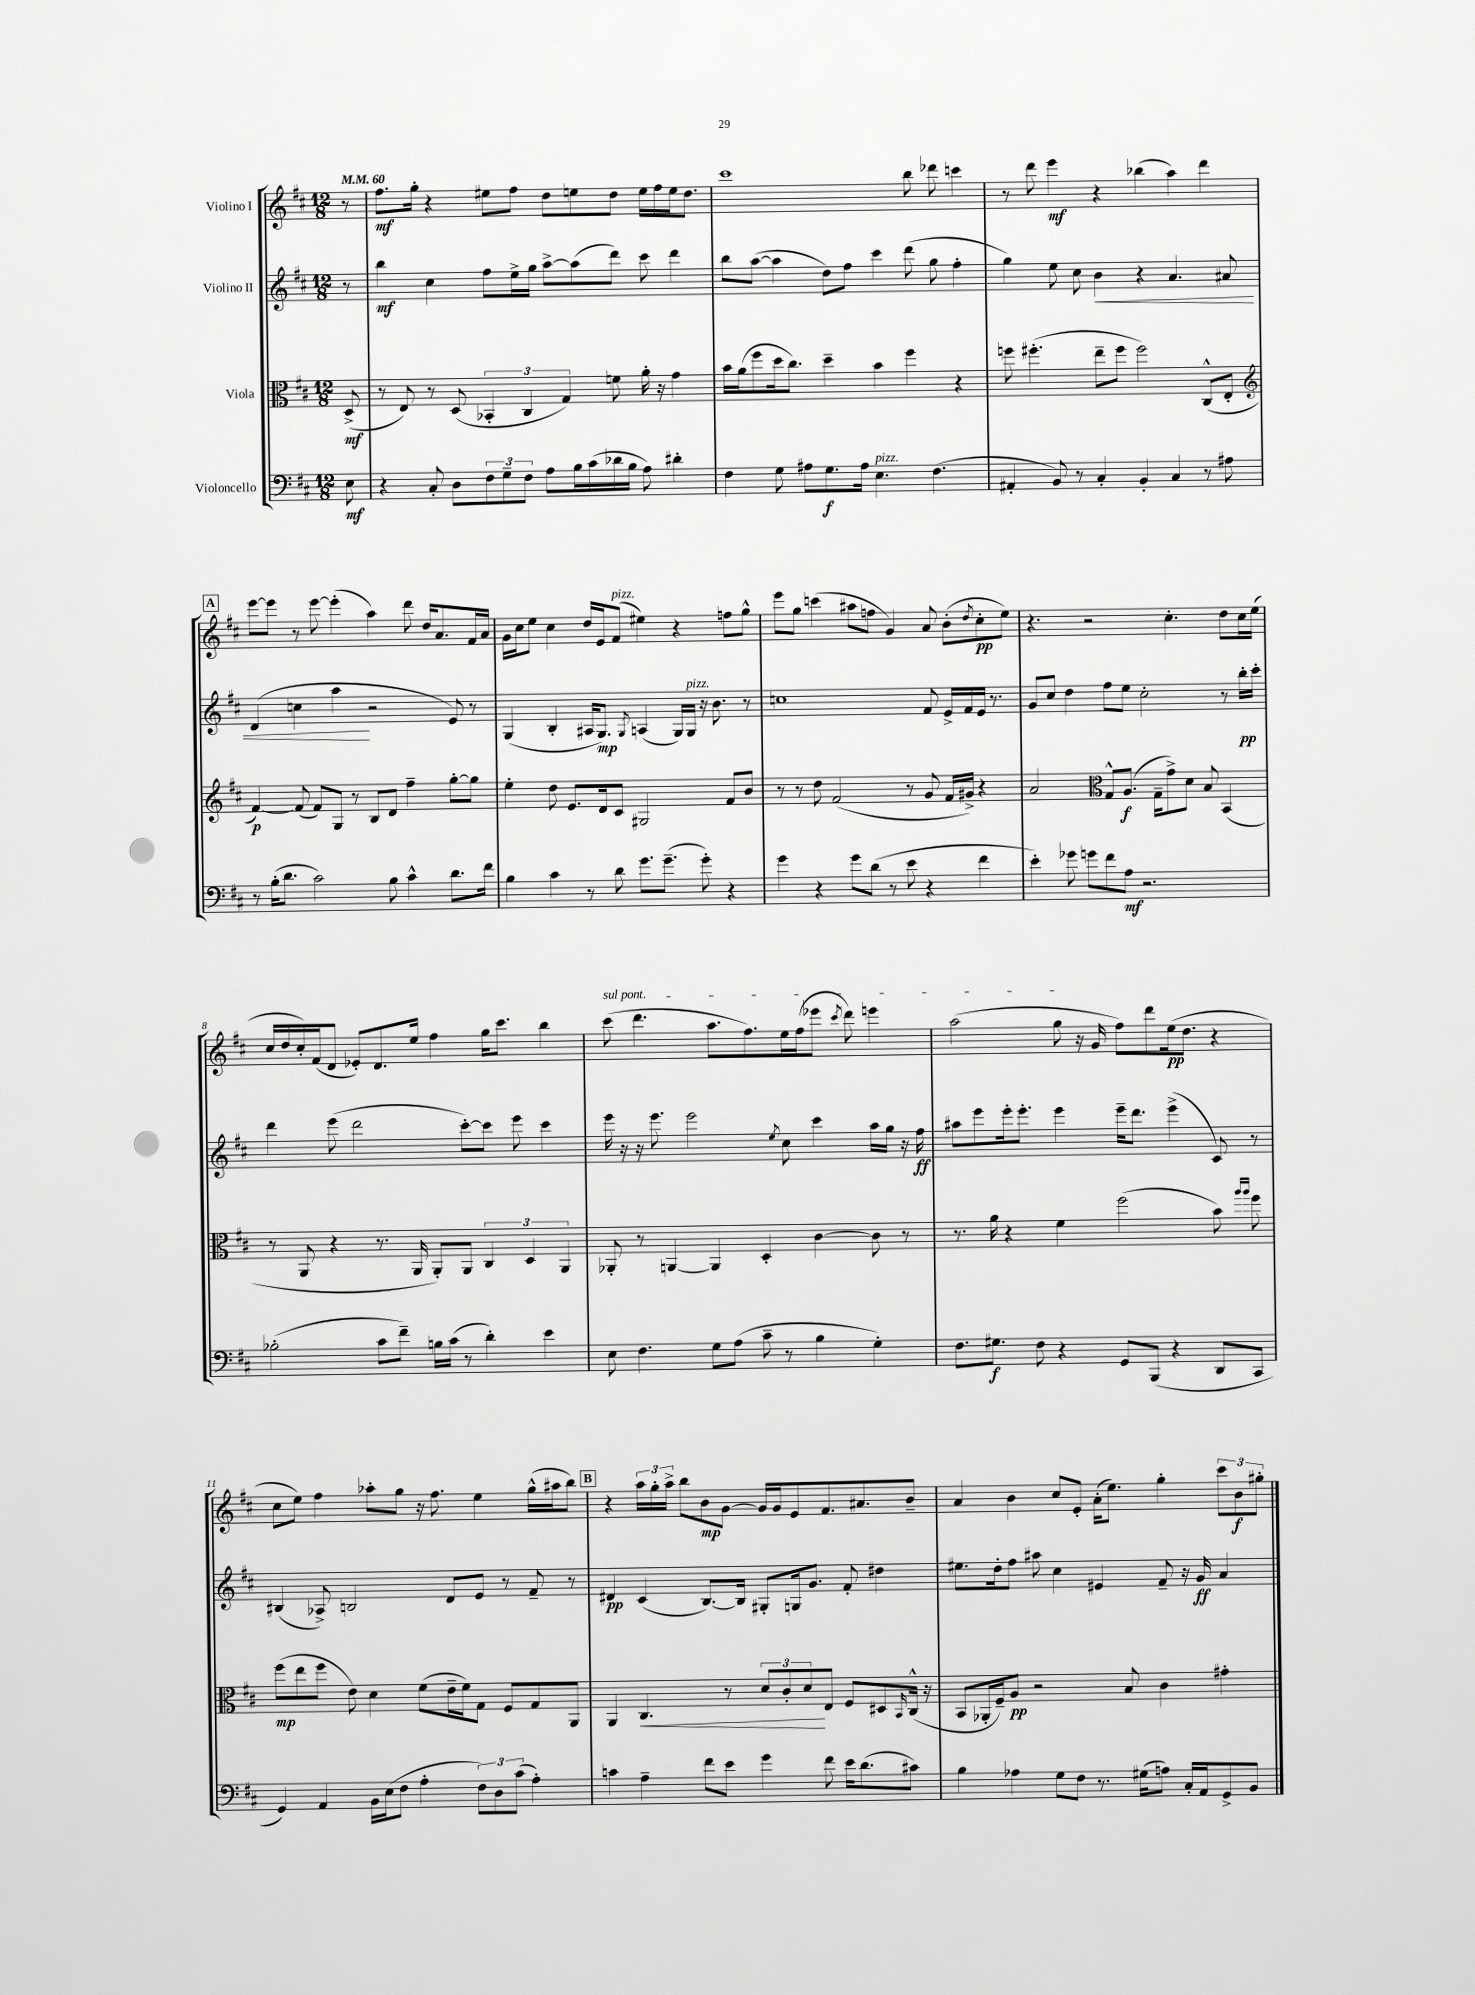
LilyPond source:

<<
\new StaffGroup <<
\new Staff = "s0" \with { instrumentName = "Violino I" } {
    \clef treble \key d \major \numericTimeSignature \time 12/8 \partial 8 \tempo 4 = 60
    r8 |
    fis''8.\mf g''16-. r4 eis''8 fis''8 d''8 e''8 d''8 e''16 fis''16 e''16 d''8. |
    cis'''1 b''8 des'''8 c'''4 |
    r8 d'''8 e'''4\mf r4 bes''4( a''4) d'''4 |
    \mark \markup { \box "A" } e'''8~ e'''8 r8 e'''8~ e'''4-.( a''4) d'''8 d''16 a'8. fis'16 a'16 |
    g'16 cis''16 e''8 cis''4 d''16 e'16 fis'8^\markup { \italic "pizz." }( eis''4) r4 f''8 g''8-^ |
    e'''8 g''8 c'''4( ais''8 f''8 g'4) a'8 b'8-.( \acciaccatura { d''8 } cis''8-.\pp e''8) |
    r4. r2 cis''4.-. d''8 cis''16 e''16( |
    cis''16 d''16 cis''16-.) fis'16( d'8 ees'8-.) d'8. e''16 fis''4 g''16 cis'''8. b''4 |
    \once \override TextSpanner.bound-details.left.text = \markup { \italic "sul pont." } cis'''8\startTextSpan( d'''4. a''8. fis''8.) e''16 fis''16( ees'''8 \acciaccatura { cis'''8 } d'''8) e'''4 |
    a''2( g''8\stopTextSpan r16 g'16 fis''8) d'''8 e''16\pp( d''8. r4 |
    cis''8 e''8) fis''4 aes''8-. g''8 r16 fis''8. e''4 g''16-^( ais''16 b''8) |
    \mark \markup { \box "B" } r4 \tuplet 3/2 { a''16 g''16-. a''16-> } b''8 b'8\mp g'8~ g'16 g'16 e'8 fis'8. ais'8. b'8-- |
    a'4 b'4 cis''8 e'8-. a'16-.( e''8.) g''4-. \tuplet 3/2 { cis'''8 b'8\f gis''8-. } \bar "|." |
}
\new Staff = "s1" \with { instrumentName = "Violino II" } {
    \clef treble \key d \major \numericTimeSignature \time 12/8 \partial 8
    r8 |
    b''4\mf cis''4 fis''8 e''16-> g''16 a''8~-> a''8( d'''8) cis'''8 d'''4 |
    b''8 a''8~( a''4 d''8) fis''8 cis'''4 d'''8( g''8 fis''4-. |
    g''4) e''8 cis''8 b'4\< r4 a'4. ais'8 |
    \mark \markup { \box "A" } d'4( c''4 a''4\! r2 e'8) r8 |
    g4( b4-. ais16 g8.\mp) \acciaccatura { g8 } a4( g16) g16^\markup { \italic "pizz." } r16 b'8. r8 |
    c''1 fis'8 e'16-> fis'16 e'16 r8. |
    g'8 cis''8 d''4 fis''8 e''8 cis''2-. r8 b''16-.\pp cis'''16-. |
    d'''4 e'''8( d'''2 cis'''8~-.) cis'''8 e'''8 cis'''4 |
    e'''16 r16 r16 e'''8. e'''2 \acciaccatura { e''8 } cis''8 cis'''4 a''16 g''16 r16 fis''16\ff |
    ais''8 e'''8 e'''16-. e'''8.-. e'''4 e'''16-- d'''8. e'''4->( cis'8) r8 |
    bis4( aes8->) b2 d'8 e'8 r8 fis'8-- r8 |
    \mark \markup { \box "B" } dis'4\pp cis'4( b8.~) b16 gis8-. g16 g'8. fis'8-. dis''4 |
    eis''8. d''16-. fis''8 ais''8 cis''4 eis'4 fis'8-- r16 g'16\ff a'4 \bar "|." |
}
\new Staff = "s2" \with { instrumentName = "Viola" } {
    \clef alto \key d \major \numericTimeSignature \time 12/8 \partial 8
    d8->\mf( |
    r8 e8) r8 d8( \tuplet 3/2 { bes,4-. cis4 g4) } f'8 a'16-. r16 g'4 |
    b'16 a'16( fis''8 d''16 cis''8.) d''4-- b'4 fis''4 r4 |
    f''8 fis''4.-.( e''8-- fis''8 fis''2) cis8-^( e8-. |
    \mark \markup { \box "A" } \clef treble fis'4~\p) fis'8( fis'8) g8 r8 b8 d'8 fis''4-- g''8~-. g''8 |
    e''4-. d''8 e'8. d'16 cis'8 gis2 fis'8 b'8 |
    r8 r8 d''8 fis'2( r8 g'8 fis'16 gis'16->) r4 |
    a'2 \clef alto g8-^ a8.\f( g16-- g'8->) d'8 b8 b,4( |
    r8 a,8 r4 r8. a,16 a,8-.) a,8 \tuplet 3/2 { cis4 d4 a,4 } |
    aes,8-. r8 a,4~ a,4 d4-. cis'4~ cis'8 r8 |
    r8. a'16 r4 fis'4 fis''2( b'8) \grace { a''16 a''16 } fis''8 |
    fis''8\mp( e''8 fis''8 e'8) d'4 fis'8( e'16-- fis'16) g8 fis8 g8 a,8 |
    \mark \markup { \box "B" } a,4 cis4.\< r8 \tuplet 3/2 { d'8 cis'8-. d'8\! } e8 fis8 dis8 \grace { b,16 } cis16-^( r16 |
    b,8 aes,16-. fis16--) a8\pp r2 b8 cis'4 gis'4-. \bar "|." |
}
\new Staff = "s3" \with { instrumentName = "Violoncello" } {
    \clef bass \key d \major \numericTimeSignature \time 12/8 \partial 8
    e8\mf |
    r4 cis8-. d8 \tuplet 3/2 { fis8 g8-- fis8 } a8 b16 cis'16( des'16 b16 a8) dis'4-. |
    fis4 g8 ais8 g8.\f ais16 e4.^\markup { \italic "pizz." } fis4.( |
    ais,4-. b,8) r8 cis4-. b,4-. cis4 r8 ais8 |
    \mark \markup { \box "A" } r8 b16-.( d'8. cis'2) b8 cis'4-^ d'8. fis'16 |
    b4 cis'4 r8 d'8 g'8. g'8.--( g'8-.) r4 |
    g'4 r4 g'8 d'8( r8 e'8 r4 fis'4 |
    e'4-.) ges'8 g'8 fis'8 a8\mf r2. |
    bes2-.( cis'8 fis'8--) b16 cis'16( r8 d'4-.) e'4 |
    e8 fis4. g8 a8( cis'8-- r8 b4 g4-.) |
    fis8. gis8.\f fis8 r4 g,8 b,,8( r4 d,8 cis,8 |
    g,4) a,4 b,16 e16( fis8 a4-. \tuplet 3/2 { fis8) d8 cis'8( } a4-.) |
    \mark \markup { \box "B" } c'4 a4-- fis'8 e'8 g'4 fis'8 e'16 d'8.( cis'8) |
    b4 aes4 g8 fis8 r8. gis16( a8) cis16-. a,16 g,8-> b,8 \bar "|." |
}
>>
>>
